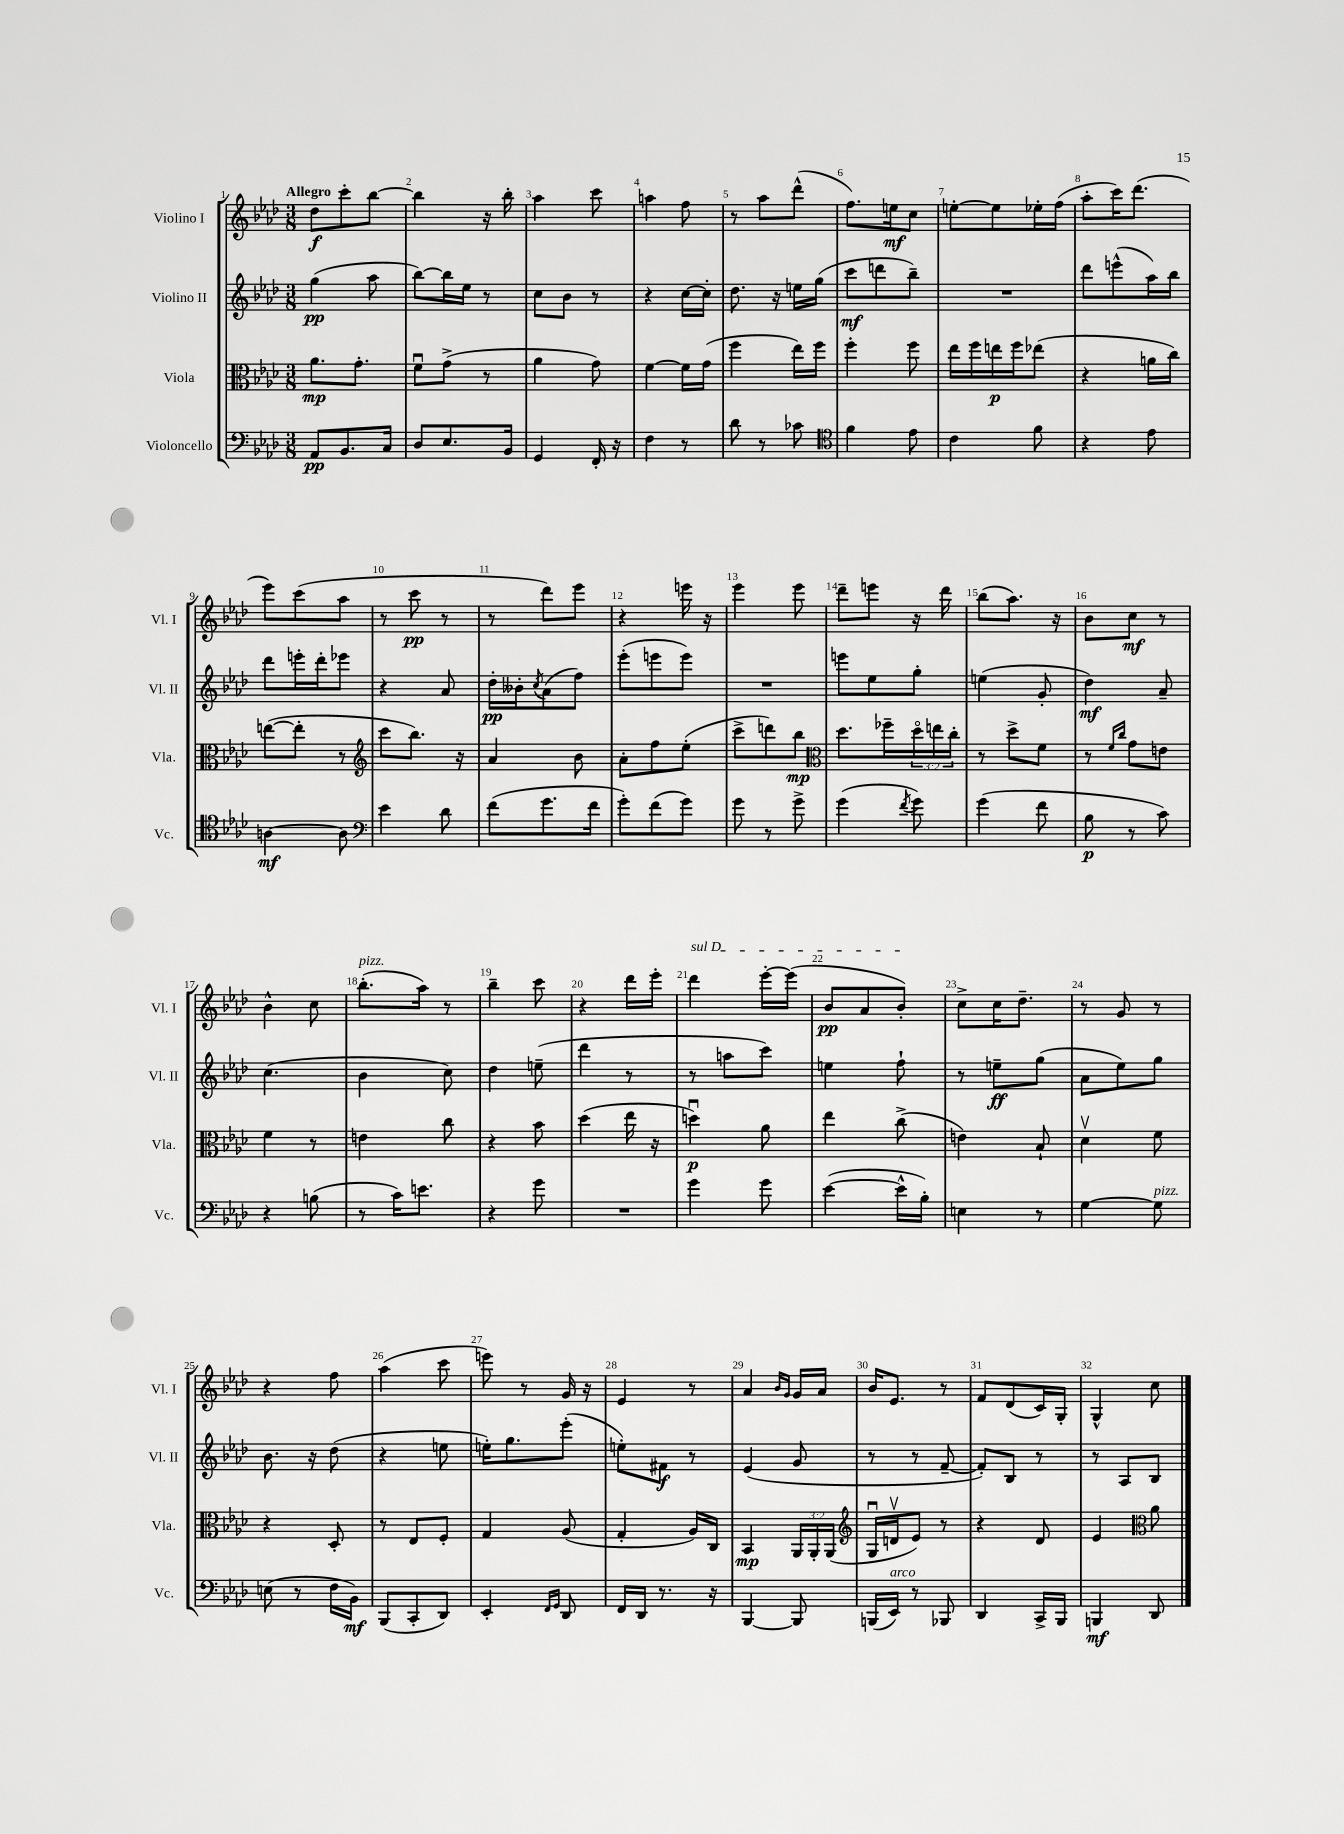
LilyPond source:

<<
\new StaffGroup <<
\new Staff = "s0" \with { instrumentName = "Violino I" shortInstrumentName = "Vl. I" } {
    \clef treble \key aes \major \numericTimeSignature \time 3/8 \tempo "Allegro"
    des''8\f c'''8-. bes''8~ |
    bes''4 r16 bes''16-. |
    aes''4 c'''8 |
    a''4 f''8 |
    r8 aes''8 des'''8-^( |
    f''8.) e''16\mf c''8 |
    e''8~-. e''8 ees''16-. f''16( |
    aes''8-. c'''16) des'''8.( |
    ees'''8) c'''8( aes''8 |
    r8 c'''8\pp r8 |
    r8 des'''8) ees'''8 |
    r4 e'''16 r16 |
    ees'''4 ees'''8 |
    des'''8-- e'''8 r16 des'''16 |
    bes''8( aes''8.) r16 |
    bes'8 c''8\mf r8 |
    bes'4-^ c''8 |
    bes''8.-.^\markup { \italic "pizz." }( aes''16) r8 |
    bes''4-- c'''8 |
    r4 des'''16 ees'''16-. |
    \once \override TextSpanner.bound-details.left.text = \markup { \italic "sul D" } des'''4\startTextSpan ees'''16~-. ees'''16( |
    bes'8\pp aes'8 bes'8-.\stopTextSpan) |
    c''8-> c''16 des''8.-- |
    r8 g'8 r8 |
    r4 f''8 |
    aes''4( c'''8 |
    e'''8) r8 g'16 r16 |
    ees'4 r8 |
    aes'4 \grace { bes'16 g'16 } g'16 aes'16 |
    bes'16 ees'8. r8 |
    f'8 des'8( c'16) g16-. |
    g4-^ c''8 \bar "|." |
}
\new Staff = "s1" \with { instrumentName = "Violino II" shortInstrumentName = "Vl. II" } {
    \clef treble \key aes \major \numericTimeSignature \time 3/8
    g''4\pp( aes''8 |
    bes''8~) bes''16 ees''16 r8 |
    c''8 bes'8 r8 |
    r4 c''16~ c''16-. |
    des''8. r16 e''16 g''16( |
    c'''8\mf d'''8 bes''8--) |
    R4. |
    des'''8 e'''8-^( aes''16) bes''16 |
    des'''8 e'''16-. des'''16-. ees'''8 |
    r4 aes'8 |
    des''16-.\pp beses'16-. \acciaccatura { c''8 } aes'8( f''8) |
    ees'''8-.( e'''8 e'''8) |
    R4. |
    e'''8 ees''8 g''8-. |
    e''4( g'8-. |
    des''4\mf) aes'8-- |
    c''4.( |
    bes'4 c''8) |
    des''4 e''8--( |
    des'''4 r8 |
    r8 a''8 c'''8) |
    e''4 f''8-! |
    r8 e''8--\ff g''8( |
    aes'8 ees''8) g''8 |
    bes'8. r16 des''8( |
    r4 e''8 |
    e''16-.) g''8. ees'''8-.( |
    e''8-.) fis'8\f r8 |
    ees'4( g'8 |
    r8 r8 f'8~-- |
    f'8-.) bes8 r8 |
    r8 aes8 bes8 \bar "|." |
}
\new Staff = "s2" \with { instrumentName = "Viola" shortInstrumentName = "Vla." } {
    \clef alto \key aes \major \numericTimeSignature \time 3/8 \override Staff.TupletNumber.text = #tuplet-number::calc-fraction-text
    aes'8.\mp g'8.-. |
    f'8\downbow g'8->( r8 |
    aes'4 g'8) |
    f'4~ f'16 g'16( |
    f''4 ees''16) f''16 |
    f''4-. f''8 |
    ees''16 f''16 e''16\p f''16 ees''8( |
    r4 a'16 c''16) |
    e''8~( e''8-. r8 |
    \clef treble c'''8 bes''8.) r16 |
    aes'4 bes'8 |
    aes'8-. f''8 ees''8-.( |
    c'''8-> d'''8) bes''8\mp |
    \clef alto des''8. fes''16-- \tuplet 3/2 { des''16\flageolet e''16 c''16-. } |
    r8 des''8-> f'8 |
    r8 \grace { f'16 c''16 } g'8 e'8 |
    f'4 r8 |
    e'4 c''8 |
    r4 bes'8 |
    des''4( ees''16 r16 |
    d''4\downbow\p) aes'8 |
    ees''4 c''8->( |
    e'4) bes8-! |
    des'4\upbow f'8 |
    r4 des8-. |
    r8 ees8 f8-. |
    g4 aes8( |
    g4-. aes16) c16 |
    bes,4\mp \tuplet 3/2 { aes,16 aes,16-. aes,16( } |
    \clef treble g16\downbow d'16\upbow ees'8) r8 |
    r4 des'8 |
    ees'4 \clef alto aes'8 \bar "|." |
}
\new Staff = "s3" \with { instrumentName = "Violoncello" shortInstrumentName = "Vc." } {
    \clef bass \key aes \major \numericTimeSignature \time 3/8
    aes,8\pp bes,8. c16 |
    des8 ees8. bes,16 |
    g,4 f,16-. r16 |
    f4 r8 |
    des'8 r8 ces'8 |
    \clef tenor f'4 ees'8 |
    c'4 f'8 |
    r4 ees'8 |
    a4~\mf a8 |
    \clef bass ees'4 des'8 |
    f'8( g'8. f'16 |
    g'8-.) f'8( g'8) |
    g'8 r8 g'8-> |
    g'4( \acciaccatura { f'8 } g'8) |
    g'4( f'8 |
    bes8\p r8 c'8) |
    r4 b8( |
    r8 c'16) e'8. |
    r4 g'8 |
    R4. |
    g'4 g'8 |
    ees'4~( ees'16-^ bes16-.) |
    e4 r8 |
    g4~ g8^\markup { \italic "pizz." } |
    e8( r8 f16 bes,16\mf) |
    bes,,8( c,8-. des,8) |
    ees,4-. \grace { f,16 g,16 } des,8 |
    f,16 des,16 r8. r16 |
    bes,,4~ bes,,8 |
    b,,16( ees,16^\markup { \italic "arco" }) r8 bes,,8 |
    des,4 c,16-> bes,,16 |
    b,,4\mf des,8 \bar "|." |
}
>>
>>
\layout { \context { \Score \override BarNumber.break-visibility = ##(#f #t #t) barNumberVisibility = #all-bar-numbers-visible } }
